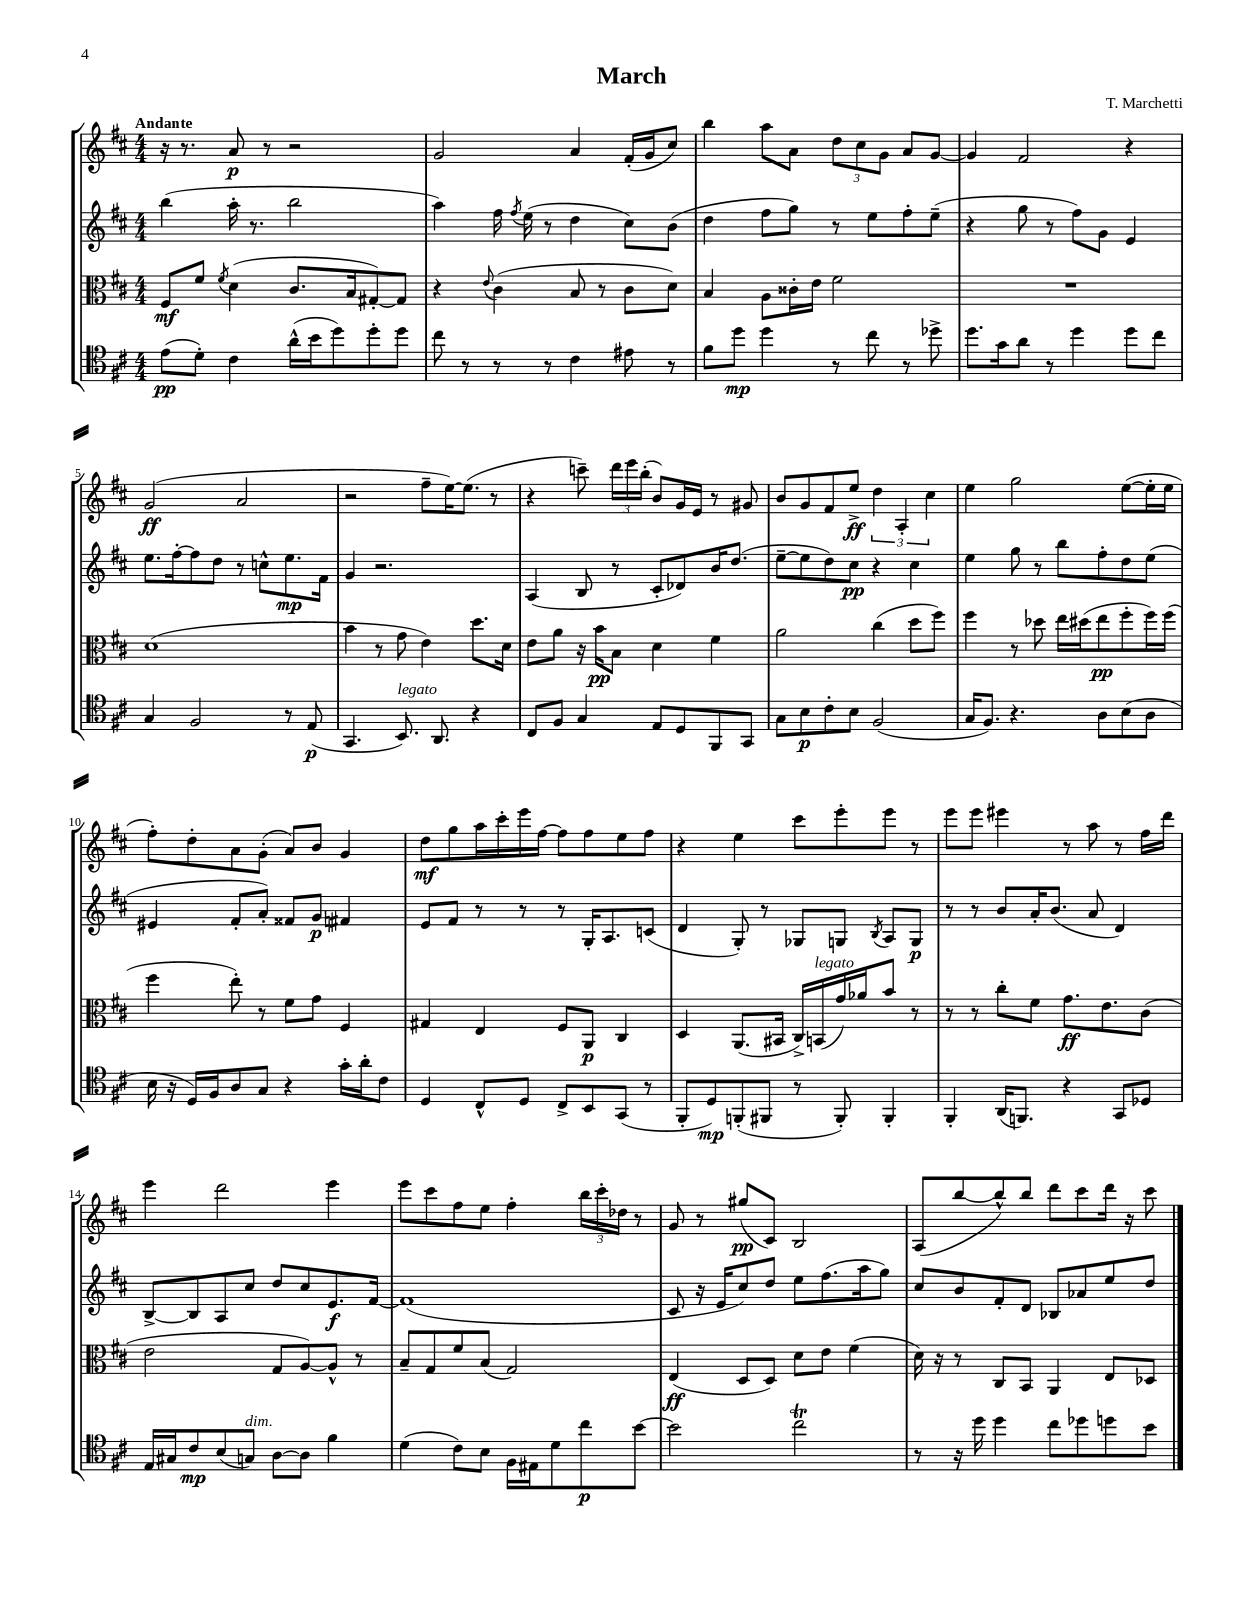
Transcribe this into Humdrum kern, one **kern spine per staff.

**kern	**kern	**kern	**kern
*staff4	*staff3	*staff2	*staff1
*clefC4	*clefC3	*clefG2	*clefG2
*k[f#c#]	*k[f#c#]	*k[f#c#]	*k[f#c#]
*M4/4	*M4/4	*M4/4	*M4/4
(8e\L	8F#/L	(4bb\	16r
.	.	.	8.r
8d'\J)	8f#/J	.	.
.	8qf#/	.	.
4c#\	(4d\	16aa'\	8a/
.	.	8.r	.
.	.	.	8r
(16a^^\LL	8.c#/L	2bb\	2r
16b\J	.	.	.
8dd\)	.	.	.
.	16B/k	.	.
8dd'\	[8G#'/)	.	.
8dd\J	8G#/]J	.	.
=	=	=	=
8cc#\	4r	4aa\)	2g/
8r	.	.	.
.	8qqe/	.	.
8r	(4c#\	16ff#\	.
.	.	8qff#/	.
.	.	(16ee\	.
8r	.	8r	.
4c#\	8B/	4dd\	4a/
.	8r	.	.
8e#\	8c#\L	8cc#\L)	(16f#'/LL
.	.	.	16g/J
8r	8d\J)	(8b\J	8cc#/J)
=	=	=	=
8f#\L	4B/	4dd\	4bb\
8dd\J	.	.	.
4dd\	8A\L	8ff#\L	8aa\L
.	16c##'\L	8gg\J)	8a\J
.	16e\JJ	.	.
8r	2f#\	8r	12dd\L
.	.	.	12cc#\
8cc#\	.	8ee\L	.
.	.	.	12g\J
8r	.	8ff#'\	8a/L
8dd-^\	.	(8ee~\J	[8g/J
=	=	=	=
8.dd\L	1r	4r	4g/]
16g\k	.	.	.
8a\J	.	8gg\	2f#/
8r	.	8r	.
4dd\	.	8ff#\L)	.
.	.	8g\J	.
8dd\L	.	4e/	4r
8cc#\J	.	.	.
=	=	=	=
4G/	(1d	8.ee\L	(2g/
.	.	[16ff#'\k	.
2F#/	.	8ff#\]	.
.	.	8dd\J	.
.	.	8r	2a/
.	.	8cc^^\L	.
8r	.	8.ee\	.
(8E/	.	.	.
.	.	16f#\Jk	.
=	=	=	=
4.GG/	4b\	4g/	2r
.	8r	2.r	.
8.BB/)	8g\	.	.
.	4e\)	.	8ff#~\L
8.AA/	.	.	.
.	.	.	[16ee\K)
.	.	.	(8.ee\]J
4r	8.dd\L	.	.
.	.	.	8r
.	16d\Jk	.	.
=	=	=	=
8C#/L	8e\L	(4A/	4r
8F#/J	8a\J	.	.
4G/	16r	8B/	8ccc~\)
.	16b\LK	.	.
.	8B\J	8r	24ddd\LL
.	.	.	24eee\
.	.	.	(24bb'\JJ
8E/L	4d\	8c#'/L	8b/L)
8D/	.	8d-/)	16g/L
.	.	.	16e/JJ
8FF#/	4f#\	16b/K	8r
.	.	(8.dd/J	.
8GG/J	.	.	8g#/
=	=	=	=
8G\L	2a\	[8ee~\L	8b/L
8B\	.	8ee\]	8g/
8c#'\	.	8dd\)	8f#/
8B\J	.	8cc#\J	8ee^/J
(2F#/	(4cc#\	4r	6dd\
.	.	.	6A'/
.	8dd\L	4cc#\	.
.	.	.	6cc#\
.	8ff#\J)	.	.
=	=	=	=
16G/LK	4ff#\	4ee\	4ee\
8.F#/J)	.	.	.
4.r	8r	8gg\	2gg\
.	8dd-\	8r	.
.	16ee\LL	8bb\L	.
.	(16dd#\J	.	.
8A\L	8ee\	8ff#'\	.
(8B\	8ff#'\	8dd\	([8ee\L
8A\J	16ff#\L)	(8ee\J	16ee'\]L
.	(16ff#\JJ	.	16ee\JJ
=	=	=	=
16B\	4ff#\	4e#/	8ff#'\L)
16r	.	.	.
16D/LL)	.	.	8dd'\
16F#/J	.	.	.
8A/	8ee'\)	8f#'/L	8a\
8G/J	8r	8a'/J)	(8g'\J
4r	8f#\L	8f##/L	8a/L)
.	8g\J	8g/J	8b/J
16g'\LL	4F#/	4f#/	4g/
16a'\J	.	.	.
8c#\J	.	.	.
=	=	=	=
4D/	4G#/	8e/L	8dd\L
.	.	8f#/J	8gg\
8C#^^/L	4E/	8r	16aa\L
.	.	.	16ccc#'\
8D/J	.	8r	16eee\
.	.	.	[16ff#\JJ
8C#^/L	8F#/L	8r	8ff#\]L
8BB/	8AA/J	16G'/LK	8ff#\
.	.	8.A/	.
(8GG/J	4C#/	.	8ee\
8r	.	(8c/J	8ff#\J
=	=	=	=
8FF#'/L	4D/	4d/	4r
8D/)	.	.	.
(8FF'/	(8.AA/L	8G'/)	4ee\
8FF#/J	.	8r	.
.	16BB#/Jk	.	.
8r	16C#^/LL)	8G-/L	8ccc#\L
.	(16BB/	.	.
8FF#'/)	16g/)	8G/J	8eee'\
.	16a-/J	.	.
.	.	8qB/	.
4FF#'/	8b/J	8A/L	8eee\J
.	8r	8G/J	8r
=	=	=	=
4FF#'/	8r	8r	8eee\L
.	8r	8r	8eee\J
(16AA/LK	8cc#'\L	8b/L	4eee#\
8.FF/J)	.	.	.
.	8f#\J	16a'/K	.
.	.	(8.b/J	.
4r	8.g\L	.	8r
.	.	8a/	8aa\
.	8.e\	.	.
8GG/L	.	4d/)	8r
8D-/J	(8c#\J	.	16ff#\LL
.	.	.	16ddd\JJ
=	=	=	=
16E/LL	2e\	[8B^/L	4eee\
16G#/J	.	.	.
8c#/	.	8B/]	.
(8B/	.	8A/	2ddd\
8G/J)	.	8cc#/J	.
[8A\L	8G/L	8dd/L	.
8A\]J	[8A/)	8cc#/	.
4f#\	8A^^/]J	8.e/	4eee\
.	8r	.	.
.	.	[16f#/Jk	.
=	=	=	=
(4d\	8B~/L	(1f#]	8eee\L
.	8G/	.	8ccc#\
8c#\L)	8f#/	.	8ff#\
8B\J	(8B/J	.	8ee\J
16F#\LL	2G/)	.	4ff#'\
16E#\J	.	.	.
8d\	.	.	.
8cc#\	.	.	24bb\LL
.	.	.	24ccc#'\
.	.	.	24dd-\JJ
[8b\J	.	.	8r
=	=	=	=
2b\]	(4E/	8c#/	8g/
.	.	16r	8r
.	.	16e/LK	.
.	8D/L	8cc#/)	(8gg#/L
.	8D/J)	8dd/J	8c#/J)
2cc#\	8d\L	8ee\L	2B/
.	8e\J	(8.ff#\	.
.	(4f#\	.	.
.	.	16aa\k	.
.	.	8gg\J)	.
=	=	=	=
8r	16d\)	8cc#/L	(8A/L
.	16r	.	.
16r	8r	8b/	[8bb/
16dd\	.	.	.
4dd\	8C#/L	8f#'/	8bb^^/])
.	8BB/J	8d/J	8bb/J
8cc#\L	4AA/	8B-/L	8ddd\L
8dd-\	.	8a-/	8ccc#\
8dd\	8E/L	8ee/	16ddd\Jk
.	.	.	16r
8b\J	8D-/J	8dd/J	8ccc#\
==	==	==	==
*-	*-	*-	*-
